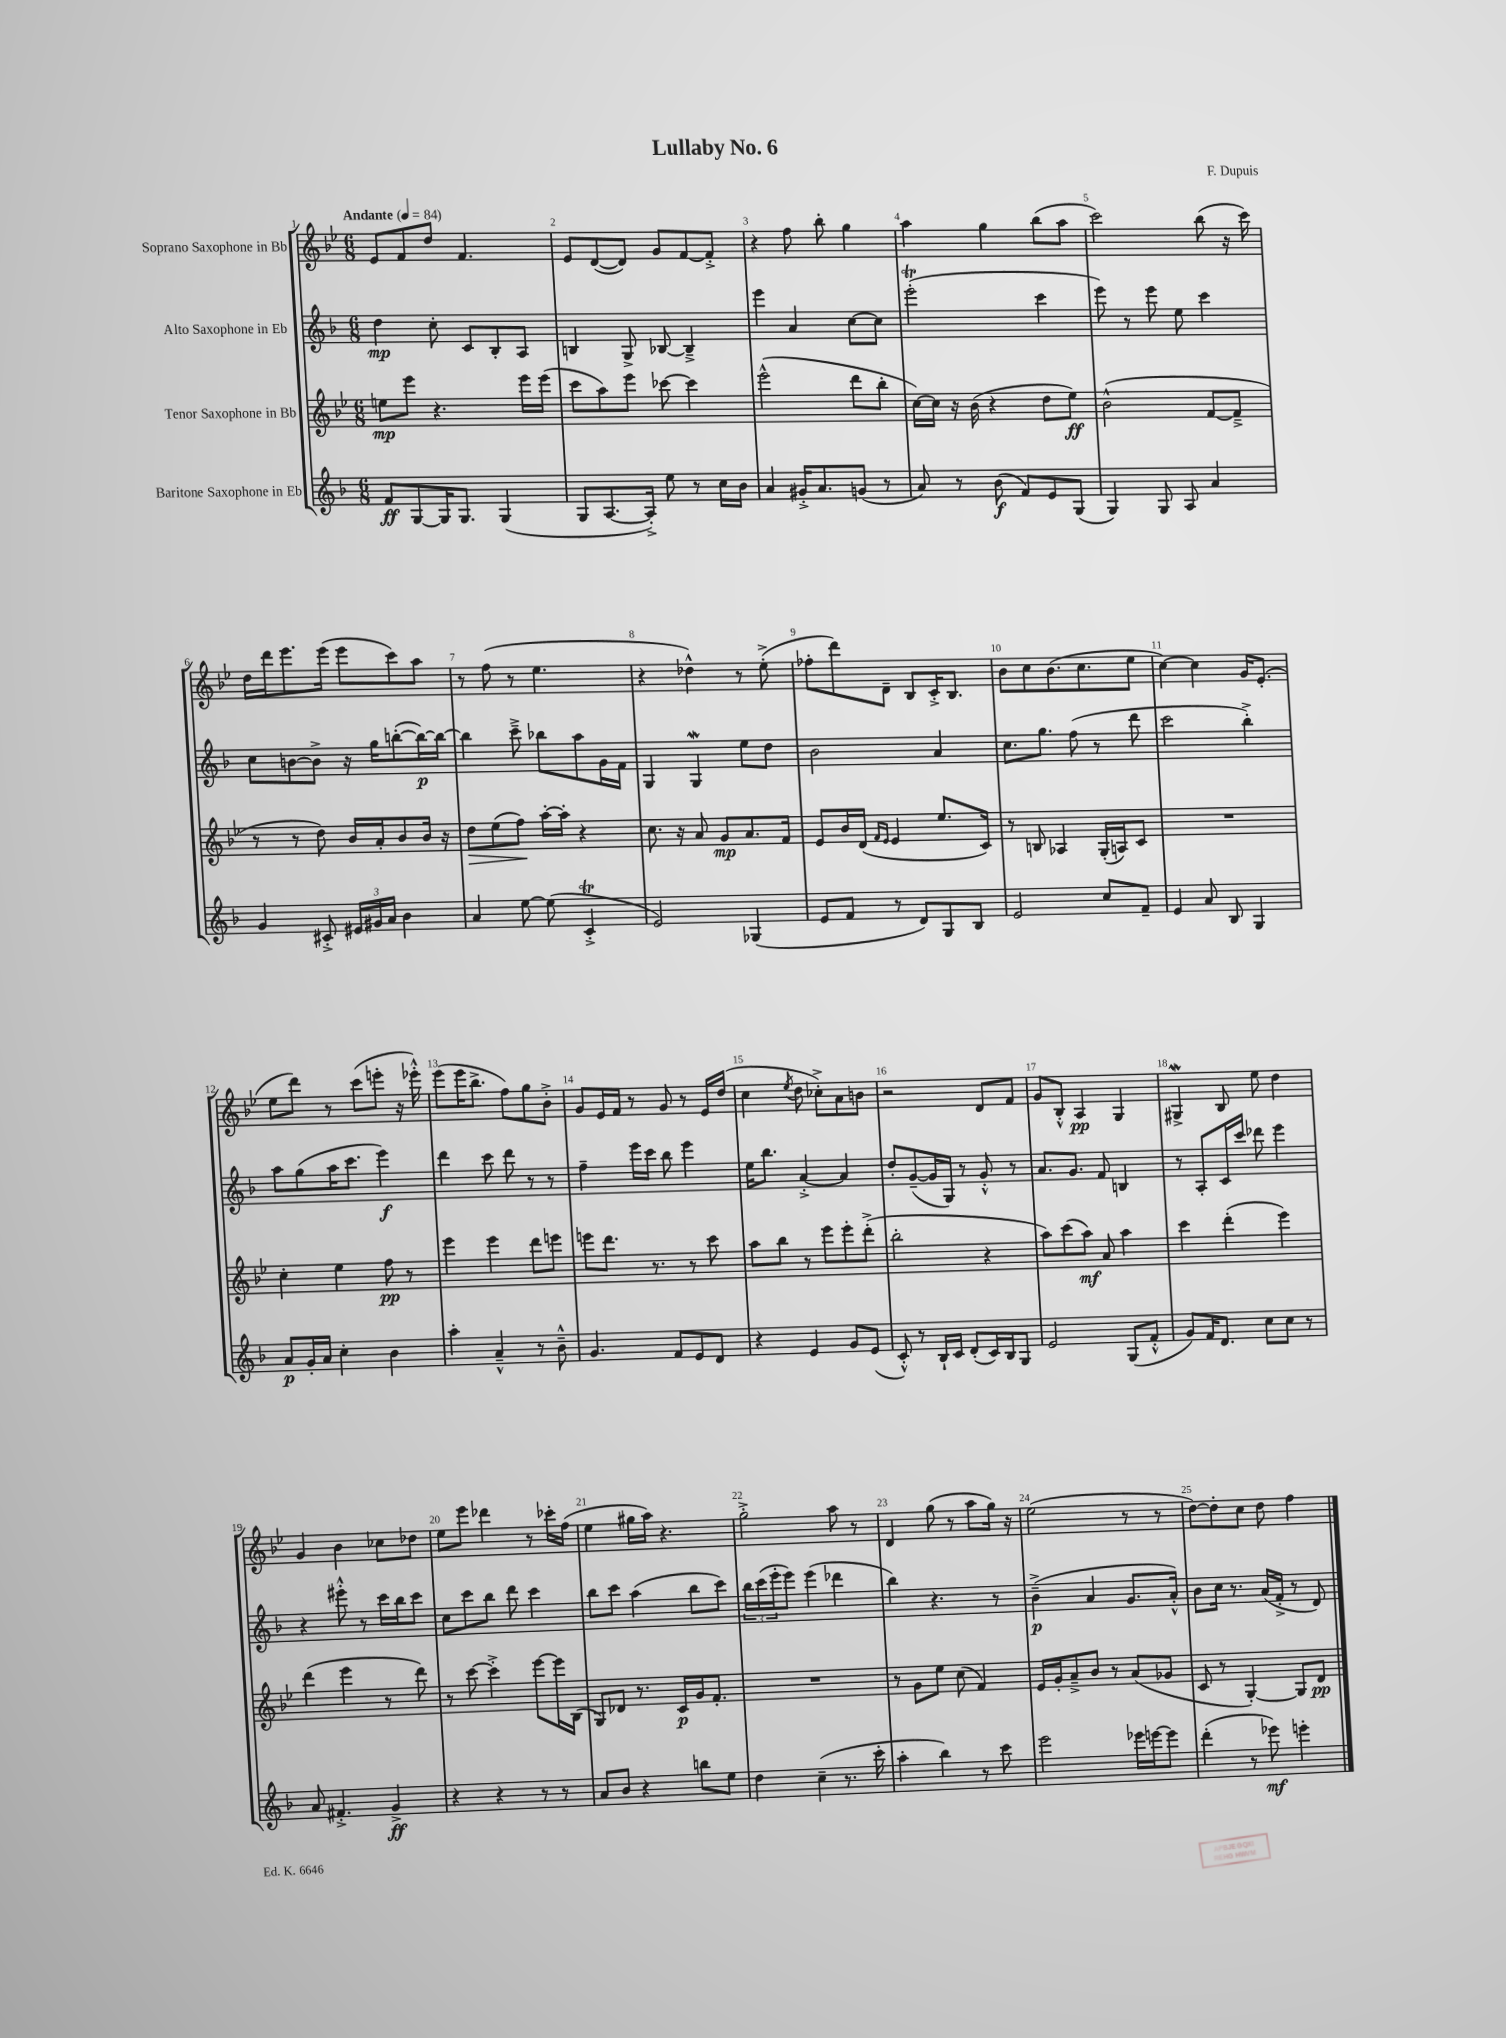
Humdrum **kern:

**kern	**kern	**kern	**kern
*staff4	*staff3	*staff2	*staff1
*clefG2	*clefG2	*clefG2	*clefG2
*k[b-]	*k[b-e-]	*k[b-]	*k[b-e-]
*M6/8	*M6/8	*M6/8	*M6/8
*MM84	*MM84	*MM84	*MM84
8f	8ee	4dd	8e-
[8G	8eee-	.	8f
16G]	4.r	8cc'	8dd
8.G	.	.	.
.	.	8c	4.f
(4G	.	8B-'	.
.	16eee-	8A	.
.	(16eee-	.	.
=	=	=	=
8G	8ccc	4B	8e-
[8.A	8aa)	.	([8d
.	8eee-	8G^	8d])
16A'^])	.	.	.
8ee	[8ccc-	[8B-	8g
8r	4ccc-]	4B-~^]	[8f
16cc	.	.	8f'^]
16b-	.	.	.
=	=	=	=
4a	(2eee-^^	4eee	4r
16g#'^	.	4a	8ff
8.a	.	.	.
.	.	.	8bb-'
(8g	8ddd	[8cc	4gg
8r	8bb-'	8cc]	.
=	=	=	=
8a)	[16cc)	(2eee'	4aa
.	16cc]	.	.
8r	16r	.	.
.	(16b-	.	.
(8b-	4r	.	4gg
8f)	.	.	.
8e	8dd	4ccc	(8bb-
(8G	8ee-)	.	8aa
=	=	=	=
4G)	(2b-^^	8eee)	2ccc)
.	.	8r	.
8G	.	8eee	.
8A	.	8ee	.
4a	[8f	4ccc	(8bb-
.	8f~^]	.	16r
.	.	.	16ccc)
=	=	=	=
4g	8r	8cc	16dd
.	.	.	16ddd
.	8r	[8b	8.eee-
8c#'^	8dd)	8b^]	.
.	.	.	(16eee-
24e#	16b-	16r	8eee-
24g#	.	.	.
.	16a'	16gg	.
24a	.	.	.
4b-	8b-	([8bb'	8ccc)
.	16b-	16bb_)	8aa
.	16r	16bb_	.
=	=	=	=
4a	8dd	4bb]	8r
.	(8ee-	.	(8ff
[8ee	8ff)	8ccc~^	8r
(8ee]	[16aa'	8bb-	4.ee-
.	16aa']	.	.
4c'^	4r	8aa	.
.	.	16g	.
.	.	16f	.
=	=	=	=
2e)	8.cc	4G	4r
.	16r	.	.
.	8a	4G	4dd-^^)
.	8g	.	.
(4G-	8.a	8ee	8r
.	.	8dd	(8ee-'^
.	16f	.	.
=	=	=	=
8e	8e-	2b-	8ff-'
8f	16b-	.	8ddd)
.	(16d	.	.
.	16qqf	.	.
.	16qqe-	.	.
8r	4e-	.	8d~
8d)	.	.	8B-
8G	8.ee-	4a	16c'^
.	.	.	8.B-
8B-	.	.	.
.	16c)	.	.
=	=	=	=
2e	8r	8.cc	8b-
.	8B	.	8cc
.	.	8.gg	.
.	4A-	.	(8.b-
.	.	(8ff	.
.	.	.	8.cc
8cc	(16G'	8r	.
.	16A)	.	.
8f~	8c	8ddd	8ee-
=	=	=	=
4e	2.r	2ccc	[4cc)
8a	.	.	4cc]
8B-	.	.	.
4G	.	4bb-'^)	16g
.	.	.	(8.e-'
=	=	=	=
8a	4cc'	8aa	8ee-
16g'	.	(8gg	8ddd)
16a	.	.	.
4cc'	4ee-	16aa	8r
.	.	8.ccc	.
.	.	.	(8ccc
4b-	8ff	4eee)	8eee'
.	8r	.	16r
.	.	.	16eee-'^^)
=	=	=	=
4aa'	4eee-	4ddd	(8eee-
.	.	.	16eee-
.	.	.	8.bb-^
4a~^^	4eee-	8ccc	.
.	.	8ddd	8ff)
8r	8ddd	8r	8gg
8b-~^^	8eee	8r	8b-'^
=	=	=	=
4.g	8eee	4ff~	8g
.	8.ddd	.	16e-
.	.	.	16f
.	.	16eee	8r
.	8.r	16ccc	.
8f	.	8bb-	8g
8e	8r	4eee	8r
8d	8ccc	.	16e-
.	.	.	(16dd
=	=	=	=
4r	8aa	16ee	4cc
.	.	8.bb-	.
.	8bb-	.	.
.	.	.	8qee-
4e	8r	[4a'^	8dd
.	8eee-	.	8cc-'^)
8g	8eee-'	4a]	8a
(8e	(8ddd'^	.	8b
=	=	=	=
8c'^^)	2bb-'	8dd'	2r
8r	.	([8g~	.
16B-`	.	16g]	.
16c	.	16G)	.
(8d'	.	8r	.
16c)	4r	8g'^^	8d
16B-	.	.	.
8G	.	8r	8f
=	=	=	=
2e	8aa)	8.a	8g
.	(8ccc	.	8B-'^^
.	.	8.g	.
.	8aa)	.	4A
.	8a	8f	.
(8G	4aa	4B	4G
8f'^^	.	.	.
=	=	=	=
8g)	4ccc	8r	4G#^
16f	.	8A'	.
8.d	.	.	.
.	(4ddd'	16c	8B-
.	.	16ccc	.
8cc	.	8ddd-	8ee-
8cc	4eee-)	4eee	4dd
8r	.	.	.
=	=	=	=
8a	(4ddd	4r	4g
4.f#'^	.	.	.
.	4eee-	8eee#'^^	4b-
.	.	8r	.
4g^	8r	16ccc	8cc-
.	.	16bb-	.
.	8ddd)	8ccc	8dd-
=	=	=	=
4r	8r	8cc	8ee-
.	[8ccc	8ccc	8eee-
4r	4ccc'^]	8bb-	4ddd-
.	.	8ddd	.
8r	[8eee-	4ccc	8r
8r	16eee-]	.	16ccc-'
.	(16B-	.	(16ff
=	=	=	=
8a	8G)	8bb-	4ee-
8b-	8d-	8ccc	.
4r	8.r	(4aa	16gg#
.	.	.	16aa)
.	.	.	4.r
.	16c	.	.
8bb	16g	8bb-	.
.	8.f'	.	.
8ee	.	8ccc)	.
=	=	=	=
4dd	2.r	24bb-	2gg'^
.	.	(24ccc	.
.	.	24eee'	.
.	.	8eee)	.
(4cc~	.	(4eee	.
8.r	.	4ddd-	8aa
.	.	.	8r
16ccc'	.	.	.
=	=	=	=
4aa'	8r	4bb-)	4d
.	8g	.	.
4bb-)	8ee-	4.r	(8gg
.	(8cc	.	8r
8r	4f)	.	8aa
8ccc	.	8r	16gg)
.	.	.	16r
=	=	=	=
2eee	16e-	(4b-~^	(2ee-
.	16g'	.	.
.	8a~^	.	.
.	8b-	4a	.
.	8r	.	.
16eee-	(8a	8.g	8r
[16eee	.	.	.
8eee]	8g-	.	8r
.	.	16a'^^)	.
=	=	=	=
(4ddd'	8c	8b-	[8dd)
.	8r	16cc	8dd']
.	.	8.r	.
8r	[4G')	.	8cc
8eee-)	.	(16a	8dd
.	.	16f'^	.
4eee'	8G]	8r	4ff
.	8d	8d)	.
==	==	==	==
*-	*-	*-	*-
